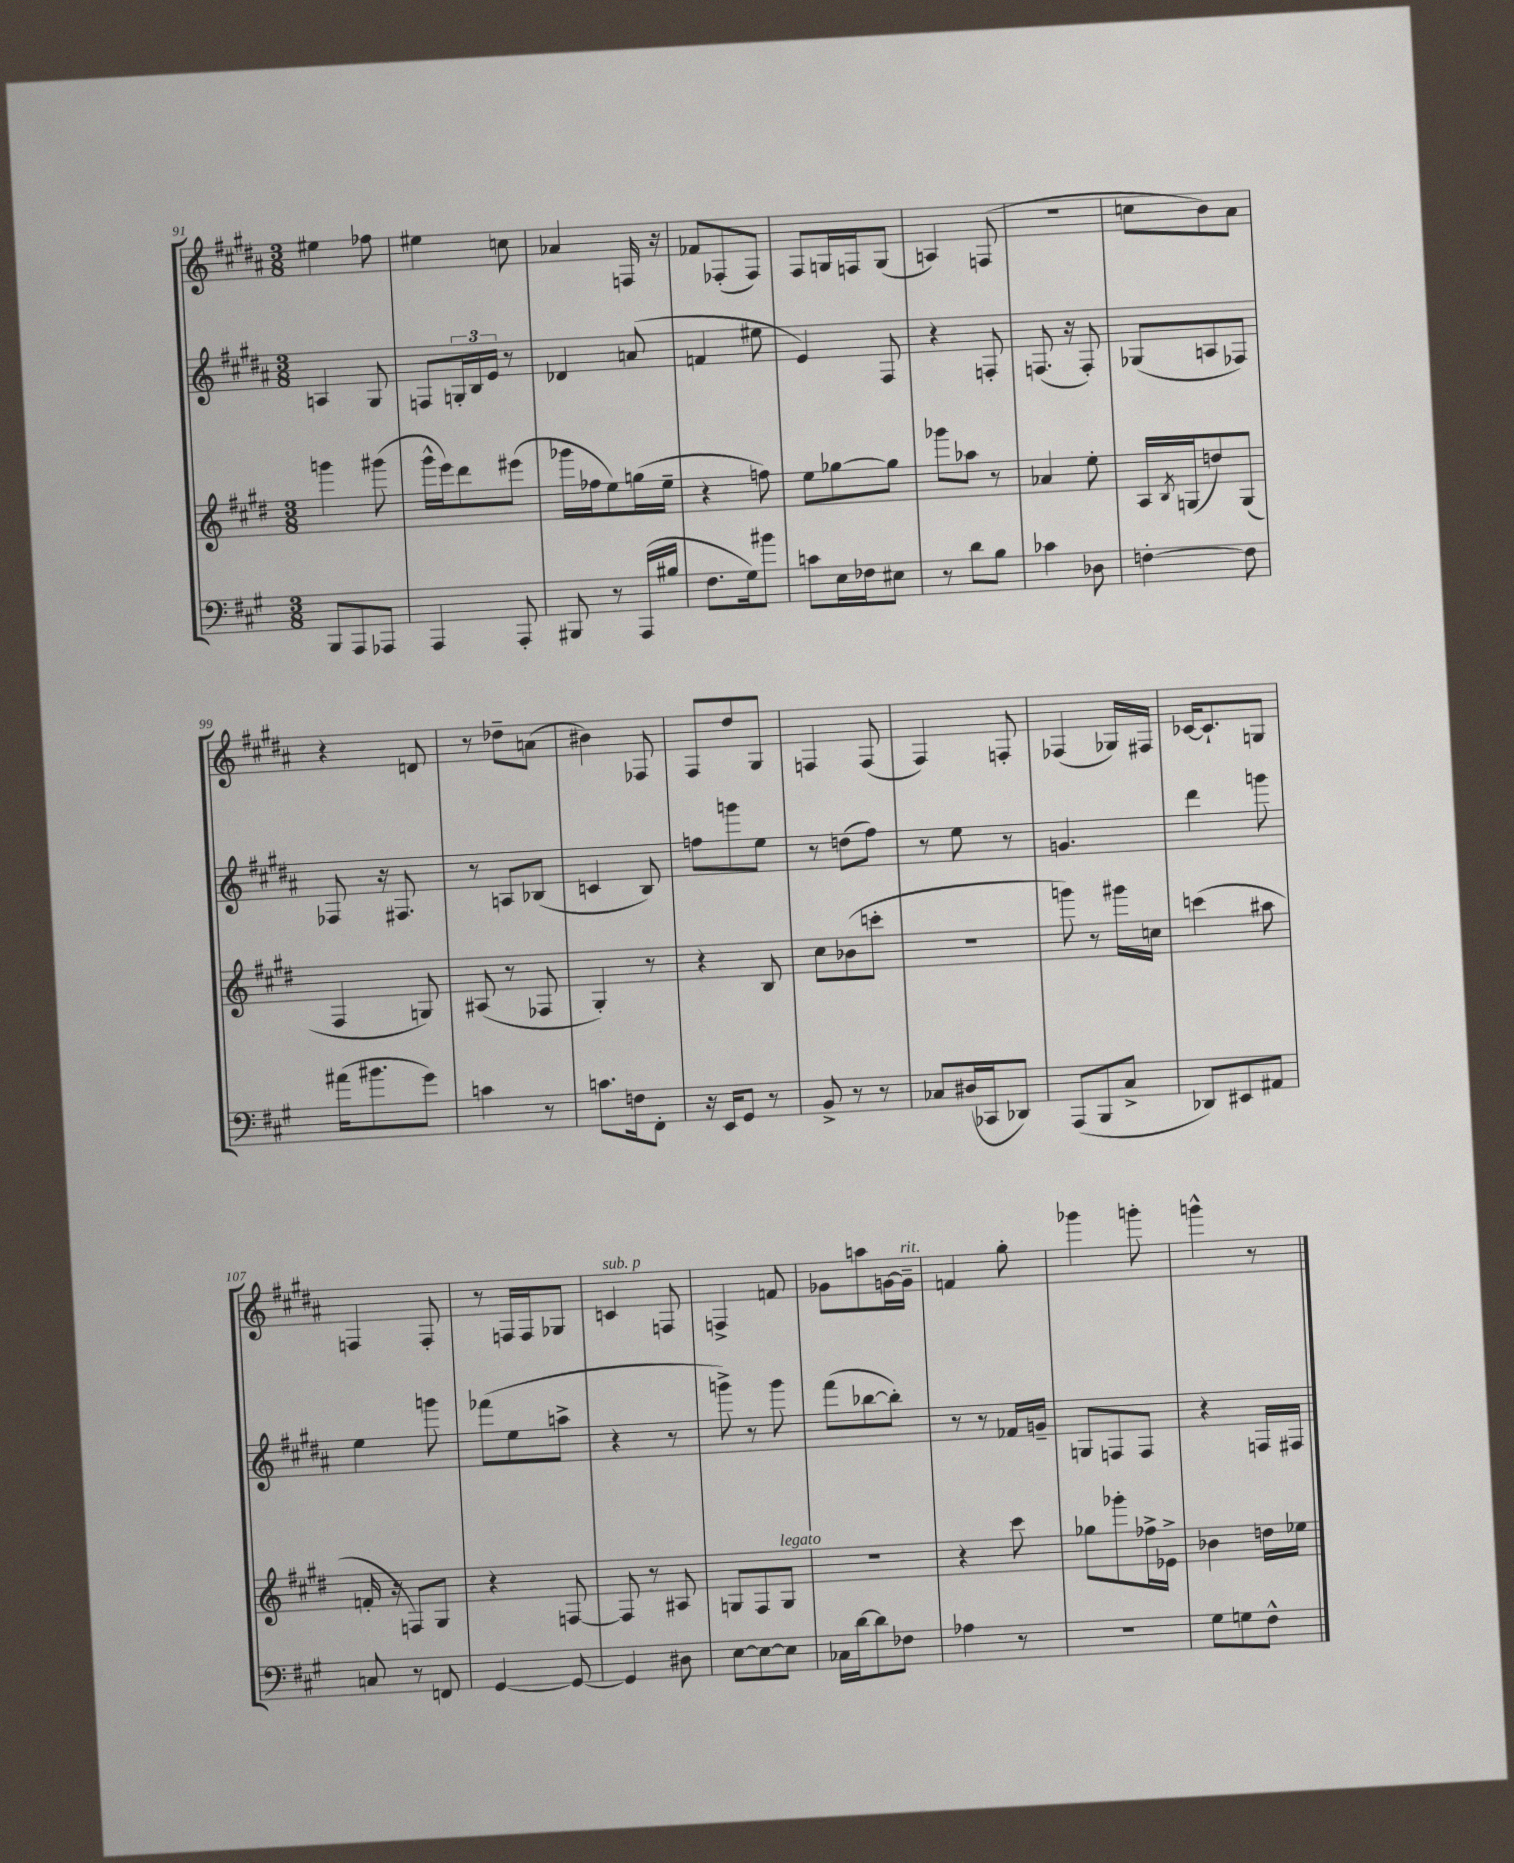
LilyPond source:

<<
\new StaffGroup <<
\new Staff = "s0" {
    \clef treble \key b \major \numericTimeSignature \time 3/8
    eis''4 fes''8 |
    eis''4 c''8 |
    aes'4 f16 r16 |
    fes'8 fes8-.( fes8) |
    fis8 g16 f16 g8( |
    a4) f8( |
    R4. |
    c''8 b'8) ais'8 |
    r4 d'8 |
    r8 des''8-- a'8( |
    bis'4) fes8 |
    fis8 dis''8 gis8 |
    f4 f8( |
    fis4) f8-. |
    fes4( ges16) fis16 |
    ces'16~ ces'8.-! g8 |
    f4 f8-. |
    r8 f16 f16 ges8 |
    c'4^\markup { \italic "sub. p" } f8 |
    f4-> f'8 |
    ges'8 a''8 g'16~ g'16--^\markup { \italic "rit." } |
    f'4 gis''8-. |
    ges'''4 g'''8-. |
    g'''4-^ r8 \bar "|." |
}
\new Staff = "s1" {
    \clef treble \key b \major \numericTimeSignature \time 3/8
    a4 gis8 |
    f8 \tuplet 3/2 { g16-. b16 e'16 } r8 |
    des'4 a'8( |
    f'4 eis''8 |
    e'4) fis8 |
    r4 f8-. |
    f8.( r16 f8-.) |
    ges8( a8 fes8) |
    fes8 r16 fis8. |
    r8 a8 bes8( |
    c'4 b8) |
    f''8 g'''8 e''8 |
    r8 d''8( fis''8) |
    r8 e''8 r8 |
    g'4. |
    dis'''4 g'''8 |
    e''4 g'''8 |
    fes'''8( e''8 a''8-> |
    r4 r8 |
    g'''8->) r8 g'''8 |
    fis'''8( bes''8~ bes''8-.) |
    r8 r8 fes'16 g'16-- |
    g8 f8 f8 |
    r4 f16 fis16 \bar "|." |
}
\new Staff = "s2" {
    \clef treble \key e \major \numericTimeSignature \time 3/8
    g'''4 gis'''8( |
    gis'''16-^ e'''16) dis'''8 eis'''8( |
    ges'''16 fes''16 e''8) g''16( e''16-- |
    r4 f''8) |
    e''8 ges''8~ ges''8 |
    ges'''8 aes''8 r8 |
    aes'4 e''8-. |
    a16 \acciaccatura { b8 } g16( d''8) g8( |
    fis4 g8) |
    ais8( r8 fes8 |
    gis4-.) r8 |
    r4 b8 |
    cis''8 bes'8( c'''8-. |
    R4. |
    g'''8) r8 gis'''16 c''16 |
    c'''4( ais''8 |
    f'16-. r16 f8) gis8 |
    r4 f8~ |
    f8 r8 ais8 |
    g8 fis8 g8^\markup { \italic "legato" } |
    R4. |
    r4 cis'''8 |
    ges''8 ges'''8-. fes''16-> ees'16-> |
    bes'4 d''16 ees''16 \bar "|." |
}
\new Staff = "s3" {
    \clef bass \key a \major \numericTimeSignature \time 3/8
    b,,8 a,,8 aes,,8 |
    a,,4 a,,8-. |
    bis,,8 r8 a,,16( bis16 |
    fis8. gis16) bis'8 |
    c'8 e16 fes16 eis8 |
    r8 d'8 b8 |
    ces'4 des8 |
    f4~-. f8 |
    ais'16( bis'8. gis'8) |
    c'4 r8 |
    c'8. f16 fis,8-. |
    r16 e,16 gis,8 r8 |
    b,8-> r8 r8 |
    ces8 dis16( ces,16 des,8) |
    a,,8( b,,8 cis8-> |
    des,8) eis,8 ais,8 |
    c8 r8 f,8 |
    gis,4~ gis,8~ |
    gis,4 dis8 |
    e8~ e8~ e8 |
    ces16 d'16~ d'8 fes8 |
    aes4 r8 |
    R4. |
    gis8 g8 fis8-^ \bar "|." |
}
>>
>>
\layout { \context { \Score currentBarNumber = #91 } }
